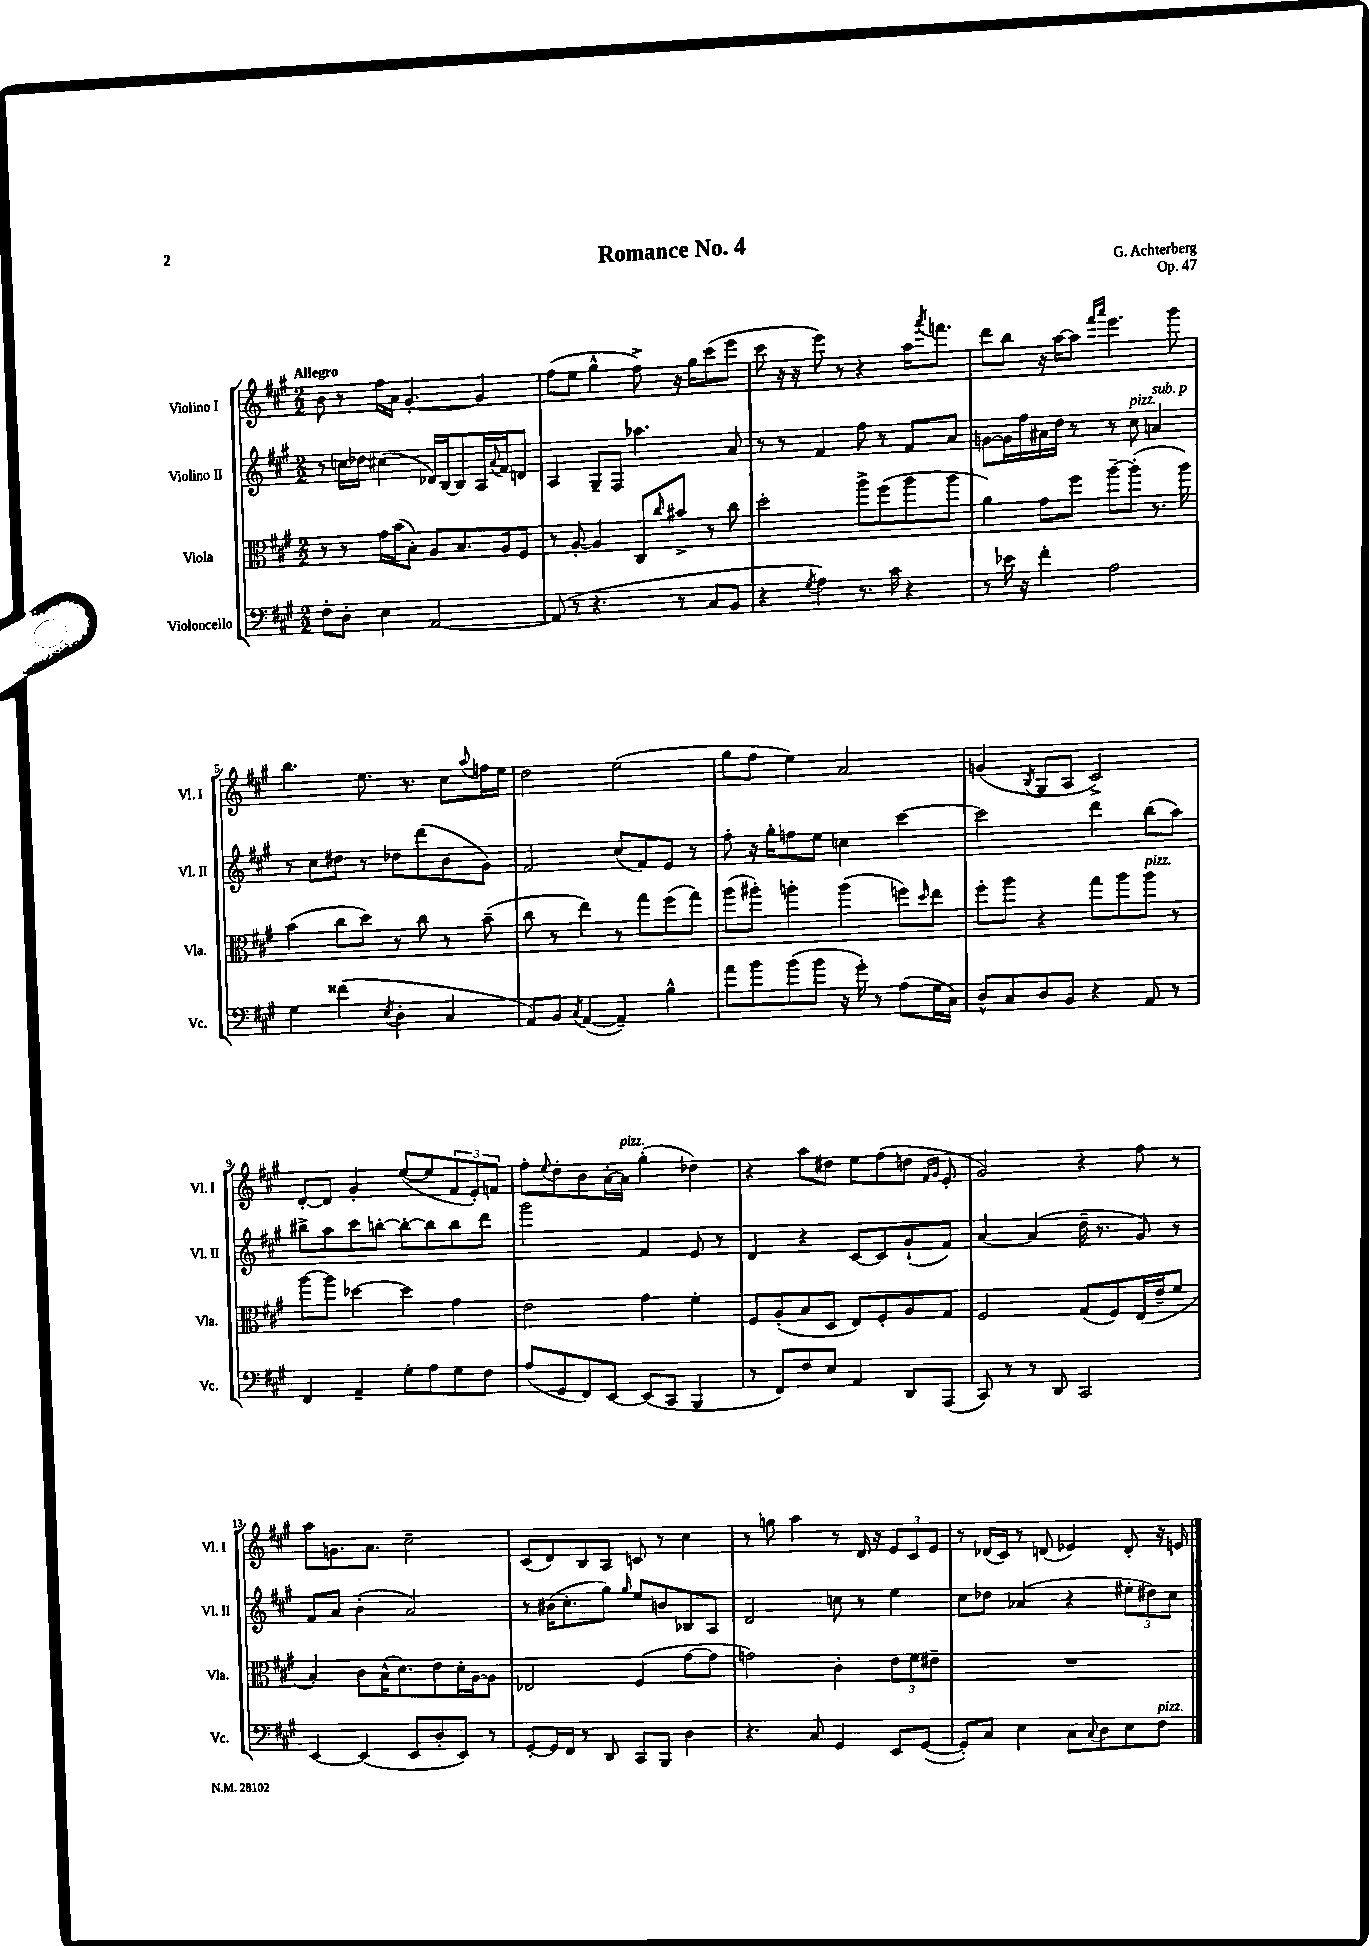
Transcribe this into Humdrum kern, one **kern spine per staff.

**kern	**kern	**kern	**kern
*staff4	*staff3	*staff2	*staff1
*clefF4	*clefC3	*clefG2	*clefG2
*k[f#c#g#]	*k[f#c#g#]	*k[f#c#g#]	*k[f#c#g#]
*M2/2	*M2/2	*M2/2	*M2/2
8F#'	8r	8r	8b
8D'	8r	16cc	8r
.	.	16dd-	.
4E	16g#	(4cc#	16ff#
.	(16b	.	16a
.	8B')	.	[4.g#'
[2AA	8A	16d-)	.
.	.	[16B	.
.	8.B	8B]	.
.	.	16A	4g#]
.	.	8qqa	.
.	16A	16f#	.
.	8F#	8d	.
=	=	=	=
(8AA]	8r	4A	(8ff#
8r	[8A'	.	8ee
4.r	4A]	8G#~	4gg#^^
.	.	8F#	.
.	8C#	4.aa-	8ff#^)
.	16qqcc#	.	.
8r	8b#^	.	16r
.	.	.	16gg#
8C#	8r	.	(8ccc#
8BB	8cc#	8a	8eee
=	=	=	=
4r	2dd'	8r	8ccc#
.	.	8r	16r
.	.	.	16r
8qG#	.	.	.
4A)	.	4f#	8eee)
.	.	.	8r
8.r	8aa^	8ff#	4r
.	(8ff#	8r	.
16c#	.	.	.
4r	8aa	8f#	16aa
.	.	.	8qaaa
.	.	.	8.fff
.	8aa	8a	.
=	=	=	=
8r	4a)	[8g	8ddd
16e-	.	16g]	8bb
16r	.	16ff#	.
4f#'	8g#	16a#	16r
.	.	16dd	[16aa
.	8ff#	8r	8aa]
.	.	.	16qqfff#
.	.	.	16qqaaa
2A	[8aa~	8r	4.eee
.	(8aa']	8cc#	.
.	8.r	4a	.
.	.	.	8ggg#
.	16aa)	.	.
=	=	=	=
4G#	(4b	8r	4.bb
.	.	8cc#	.
(4f##	8cc#	8dd#	.
.	8dd)	8r	8.ee
8qE	.	.	.
4D'	8r	8dd-	.
.	.	.	8.r
.	8cc#	(8ddd	.
4C#	8r	8b	8cc#
.	.	.	8qqaa
.	(8b~	8g#)	16ff
.	.	.	16ee
=	=	=	=
8AA)	8cc#	2f#	2dd
8BB	8r	.	.
8qC#	.	.	.
([4AA	4ee)	.	.
4AA~])	8r	(8cc#	(2ee
.	8gg#	8f#)	.
4B^^	(8ff#	8e	.
.	8gg#)	8r	.
=	=	=	=
8a	(8aa	8ff#'	8gg#
8b	8aa#')	16r	8ff#
.	.	16gg#'	.
(8b	4aa'	8ff	4ee)
8b	.	8ee	.
16r	(4aa	4cc	2a
16g#')	.	.	.
8r	.	.	.
(8A	8ff)	[4ccc#	.
.	16qqdd	.	.
16G#	8ee	.	.
16C#)	.	.	.
=	=	=	=
8D^^	8ff#'	2ccc#]	(4g
8C#	8aa	.	.
.	.	.	8qB
8D	4r	.	8G#
8BB	.	.	8A
4r	8gg#	4ddd	2c#^)
.	8aa	.	.
8AA	8aa	(8bb	.
8r	8r	8aa)	.
=	=	=	=
4FF#	[8aa	8bb#^	[8d'
.	8aa]	8aa	8d]
4AA~	[4dd-	8ccc#	4g#'
.	.	[8bb'	.
8G#'	4dd-]	8bb'_	([8ee
8A	.	8bb]	8ee]
8G#	4g#	8bb	12f#
.	.	.	12e')
8F#	.	8ddd	.
.	.	.	12f
=	=	=	=
(8A	2e	2ggg#	8ff#'
.	.	.	8qqee
8GG#	.	.	8dd'
8FF#)	.	.	8b
[8EE	.	.	[16a'
.	.	.	16a]
(8EE]	4g#	4f#	(4gg#'
8CC#	.	.	.
4BBB	4f#'	8e	4dd-)
.	.	8r	.
=	=	=	=
8r	8F#	4d	4r
8FF#)	(8A'	.	.
8F#	8B	4r	8aa
8E	8D	.	8dd#
4AA	8E)	[8c#	8ee
.	8F#'	8c#]	(8ff#
8DD	8A	(8g#`	8dd
.	.	.	16qqf#
.	.	.	16qqg#
(8AAA	8G#	8f#)	8e'
=	=	=	=
8CC#)	2F#	[4a	2g#)
8r	.	.	.
8r	.	(4a]	.
8DD	.	.	.
2CC#	(8G#	16dd~	4r
.	.	8.r	.
.	8F#)	.	.
.	(16E	8g#)	8ff#
.	16e~	.	.
.	8f#	8r	8r
=	=	=	=
[4EE	4B')	8f#	8aa
.	.	8a	8.g
(4EE]	8c#	(4b'	.
.	.	.	8.a
.	(16B^^	.	.
.	8.d)	.	.
8EE	.	2a)	2cc#~
8D'	8e	.	.
8EE)	16d'	.	.
.	[16A	.	.
8r	8A]	.	.
=	=	=	=
[8GG#'	2E-	8r	(8c#
16GG#]	.	(16b#	8d)
16FF#	.	8.cc#'	.
8r	.	.	8B
8DD	.	8gg#)	8A
.	.	16qqgg#	.
8CC#	(4F#	8ee	8c
8BBB	.	8b	8r
4D	[8g#	8B-	4cc#
.	8g#]	8A	.
=	=	=	=
4.r	2g)	2d	8r
.	.	.	8gg
.	.	.	4aa
8C#	.	.	.
4GG#	4c#'	8cc	8r
.	.	8r	16d
.	.	.	16r
8EE	12e	4ee	12e
.	12f#	.	12c#
([8GG#	.	.	.
.	12e#~	.	12e
=	=	=	=
8GG#'])	1r	8cc#	8r
8C#	.	8dd-	(16d-
.	.	.	16c#)
4E	.	(4a-	8r
.	.	.	(8d
8C#	.	4r	4e-)
8qqC#	.	.	.
8D	.	.	.
8E	.	12ee#'	8d'
.	.	12dd#)	.
8F#	.	.	16r
.	.	12cc#	.
.	.	.	16e
==	==	==	==
*-	*-	*-	*-
